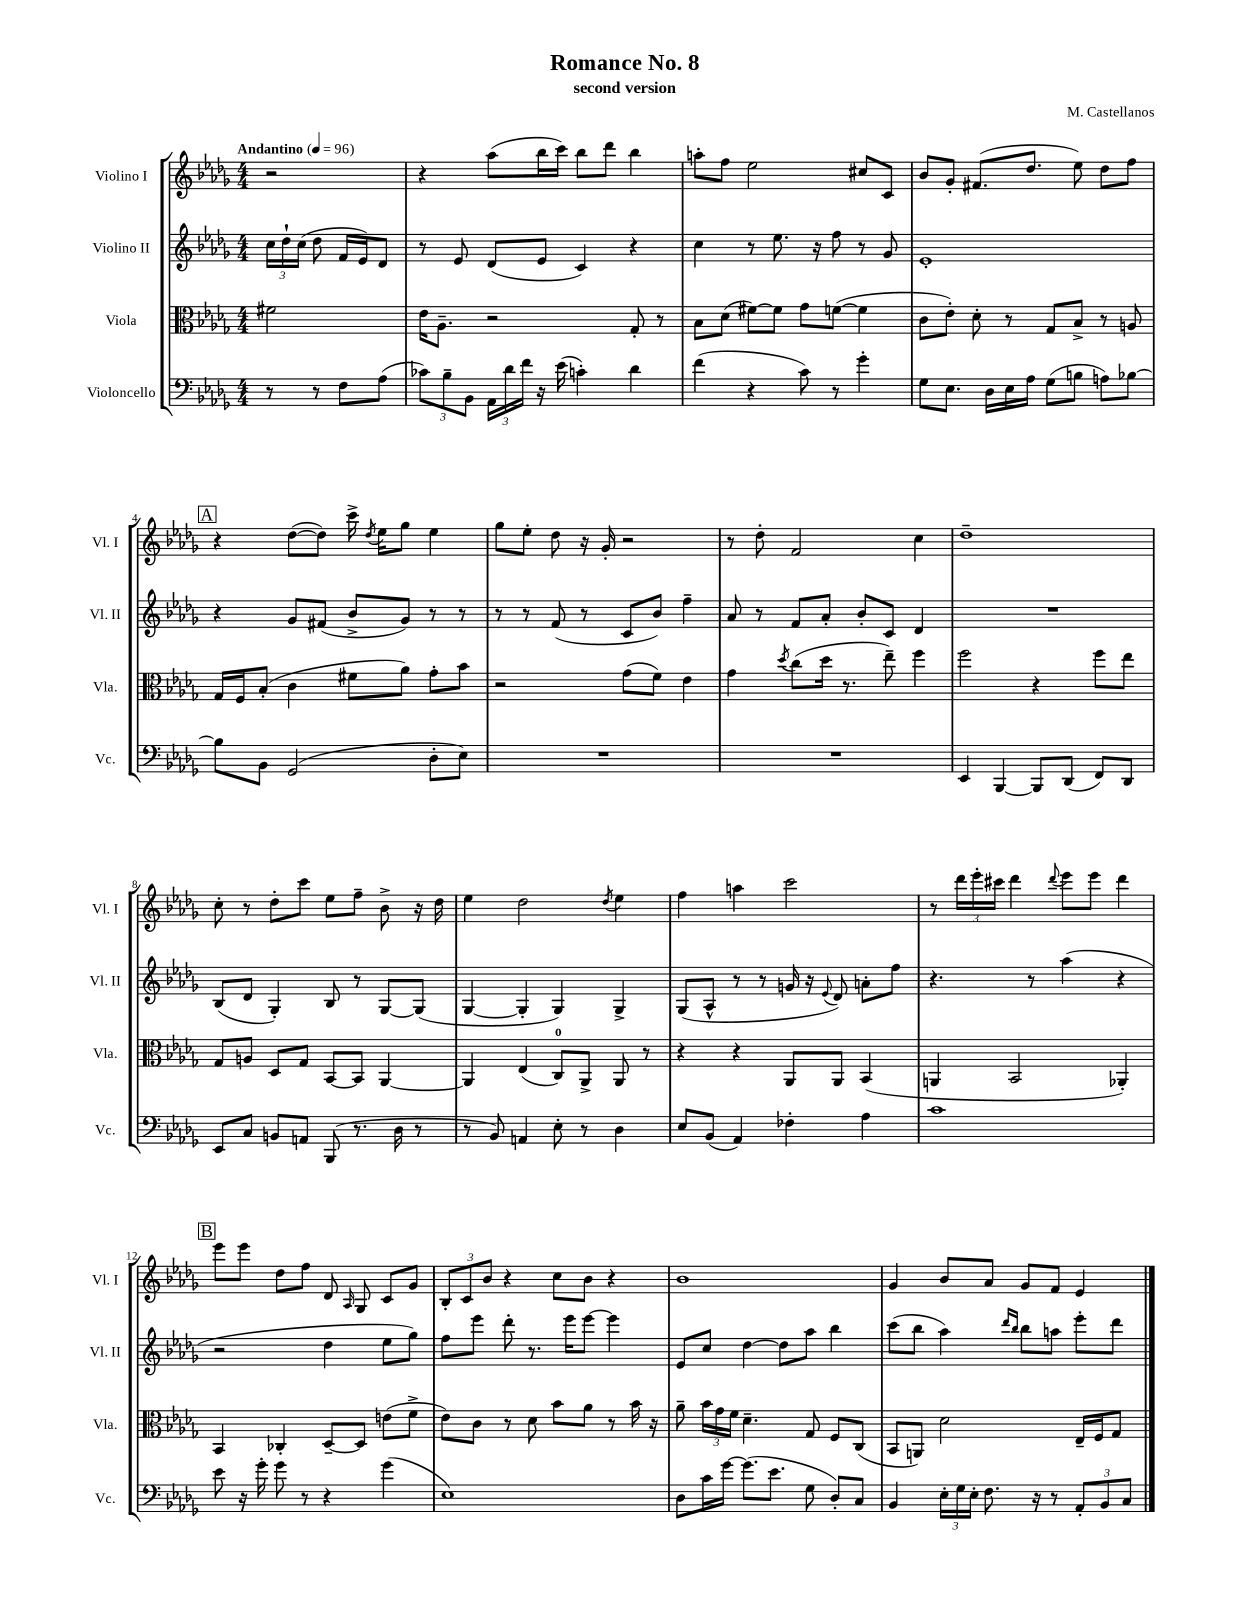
\header { title = "Romance No. 8" composer = "M. Castellanos" subtitle = "second version" }
<<
\new StaffGroup <<
\new Staff = "s0" \with { instrumentName = "Violino I" shortInstrumentName = "Vl. I" } {
    \clef treble \key des \major \numericTimeSignature \time 4/4 \partial 2 \tempo "Andantino" 4 = 96
    \autoBeamOff r2 |
    r4 aes''8[( bes''16 c'''16]) bes''8[ des'''8] bes''4 |
    a''8[-. f''8] ees''2 cis''8[ c'8] |
    bes'8[ ges'8]-. fis'8.[( des''8.] ees''8) des''8[ f''8] |
    \mark \markup { \box "A" } r4 des''8[~( des''8]) c'''16-> \acciaccatura { des''8 } ees''16[ ges''8] ees''4 |
    ges''8[ ees''8]-. des''8 r16 ges'16-. r2 |
    r8 des''8-. f'2 c''4 |
    des''1-- |
    c''8-. r8 des''8[-. c'''8] ees''8[ f''8]-- bes'8-> r16 des''16 |
    ees''4 des''2 \acciaccatura { des''8 } ees''4 |
    f''4 a''4 c'''2 |
    r8 \tuplet 3/2 { des'''16[ ees'''16-. cis'''16] } des'''4 \appoggiatura { des'''8 } ees'''8[ ees'''8] des'''4 |
    \mark \markup { \box "B" } ees'''8[ ees'''8] des''8[ f''8] des'8 \grace { aes16 } ges8 c'8[ ges'8] |
    \tuplet 3/2 { bes8[-. c'8 bes'8] } r4 c''8[ bes'8] r4 |
    bes'1 |
    ges'4 bes'8[ aes'8] ges'8[ f'8] ees'4 \bar "|." |
}
\new Staff = "s1" \with { instrumentName = "Violino II" shortInstrumentName = "Vl. II" } {
    \clef treble \key des \major \numericTimeSignature \time 4/4 \partial 2
    \autoBeamOff \tuplet 3/2 { c''16[ des''16-! c''16]( } des''8 f'16[ ees'16) des'8] |
    r8 ees'8 des'8[( ees'8] c'4) r4 |
    c''4 r8 ees''8. r16 f''8 r8 ges'8 |
    ees'1-. |
    \mark \markup { \box "A" } r4 ges'8[ fis'8]( bes'8[-> ges'8]) r8 r8 |
    r8 r8 f'8( r8 c'8[ bes'8]) f''4-- |
    aes'8 r8 f'8[ aes'8]-. bes'8[-. c'8] des'4 |
    R1 |
    bes8[( des'8] ges4-.) bes8 r8 ges8[~ ges8]( |
    ges4~ ges4-. ges4) ges4-> |
    ges8[( aes8]-^ r8 r8 g'16 r16 \appoggiatura { ees'8 } des'8) a'8[-. f''8] |
    r4. r8 aes''4( r4 |
    \mark \markup { \box "B" } r2 des''4 ees''8[ ges''8]) |
    f''8[ ees'''8] des'''8-. r8. ees'''16[ ees'''8]~ ees'''4 |
    ees'8[ c''8] des''4~ des''8[ aes''8] bes''4 |
    c'''8[( bes''8] aes''4) \grace { des'''16[ bes''16] } bes''8[ a''8] ees'''8[-. des'''8] \bar "|." |
}
\new Staff = "s2" \with { instrumentName = "Viola" shortInstrumentName = "Vla." } {
    \clef alto \key des \major \numericTimeSignature \time 4/4 \partial 2
    \autoBeamOff fis'2 |
    ees'16[ aes8.]-- r2 ges8-. r8 |
    bes8[ des'8]( fis'8[~) fis'8] ges'8[ f'8]~( f'4 |
    c'8[ ees'8]-.) des'8-. r8 ges8[ bes8]-> r8 a8 |
    \mark \markup { \box "A" } ges16[ f16 bes8]-.( c'4 fis'8[ aes'8]) ges'8[-. bes'8] |
    r2 ges'8[( f'8]) ees'4 |
    ges'4 \acciaccatura { des''8 } c''8[( des''16] r8. ees''8--) f''4 |
    f''2 r4 f''8[ ees''8] |
    ges8[ a8] des8[ ges8] bes,8[~ bes,8] aes,4~ |
    aes,4 ees4( c8[-0) aes,8]-> aes,8 r8 |
    r4 r4 aes,8[ aes,8] bes,4( |
    a,4 bes,2 aes,4-.) |
    \mark \markup { \box "B" } bes,4 ces4-. des8[~-- des8] e'8[( f'8]-> |
    ees'8[) c'8] r8 des'8 bes'8[ aes'8] r8 bes'16 r16 |
    aes'8-- \tuplet 3/2 { bes'16[ ges'16 f'16] } des'4.-- ges8 f8[ c8]( |
    bes,8[ a,8]) des'2 ees16[-- f16 ges8] \bar "|." |
}
\new Staff = "s3" \with { instrumentName = "Violoncello" shortInstrumentName = "Vc." } {
    \clef bass \key des \major \numericTimeSignature \time 4/4 \partial 2
    \autoBeamOff r8 r8 f8[ aes8]( |
    \tuplet 3/2 { ces'8[) bes8-- bes,8] } \tuplet 3/2 { aes,16[ des'16 f'16] } r16 ees'16( c'4-.) des'4 |
    f'4( r4 c'8) r8 ges'4-. |
    ges8[ ees8.] des16[ ees16 aes16] ges8[( b8] a8[) bes8]~ |
    \mark \markup { \box "A" } bes8[ bes,8] ges,2( des8[-. ees8]) |
    R1 |
    R1 |
    ees,4 bes,,4~ bes,,8[ des,8]( f,8[) des,8] |
    ees,8[ c8] b,8[ a,8] bes,,8( r8. des16 r8 |
    r8 bes,8) a,4 ees8-. r8 des4 |
    ees8[ bes,8]( aes,4) fes4-. aes4 |
    c'1 |
    \mark \markup { \box "B" } ees'8 r16 ges'16-. ges'8 r8 r4 ges'4( |
    ees1) |
    des8[ c'16 ges'16]~ ges'8.[( ees'8.] ges8 des8[-.) c8] |
    bes,4 \tuplet 3/2 { ees16[-. ges16 ees16]-. } f8. r16 r8 \tuplet 3/2 { aes,8[-. bes,8 c8] } \bar "|." |
}
>>
>>
